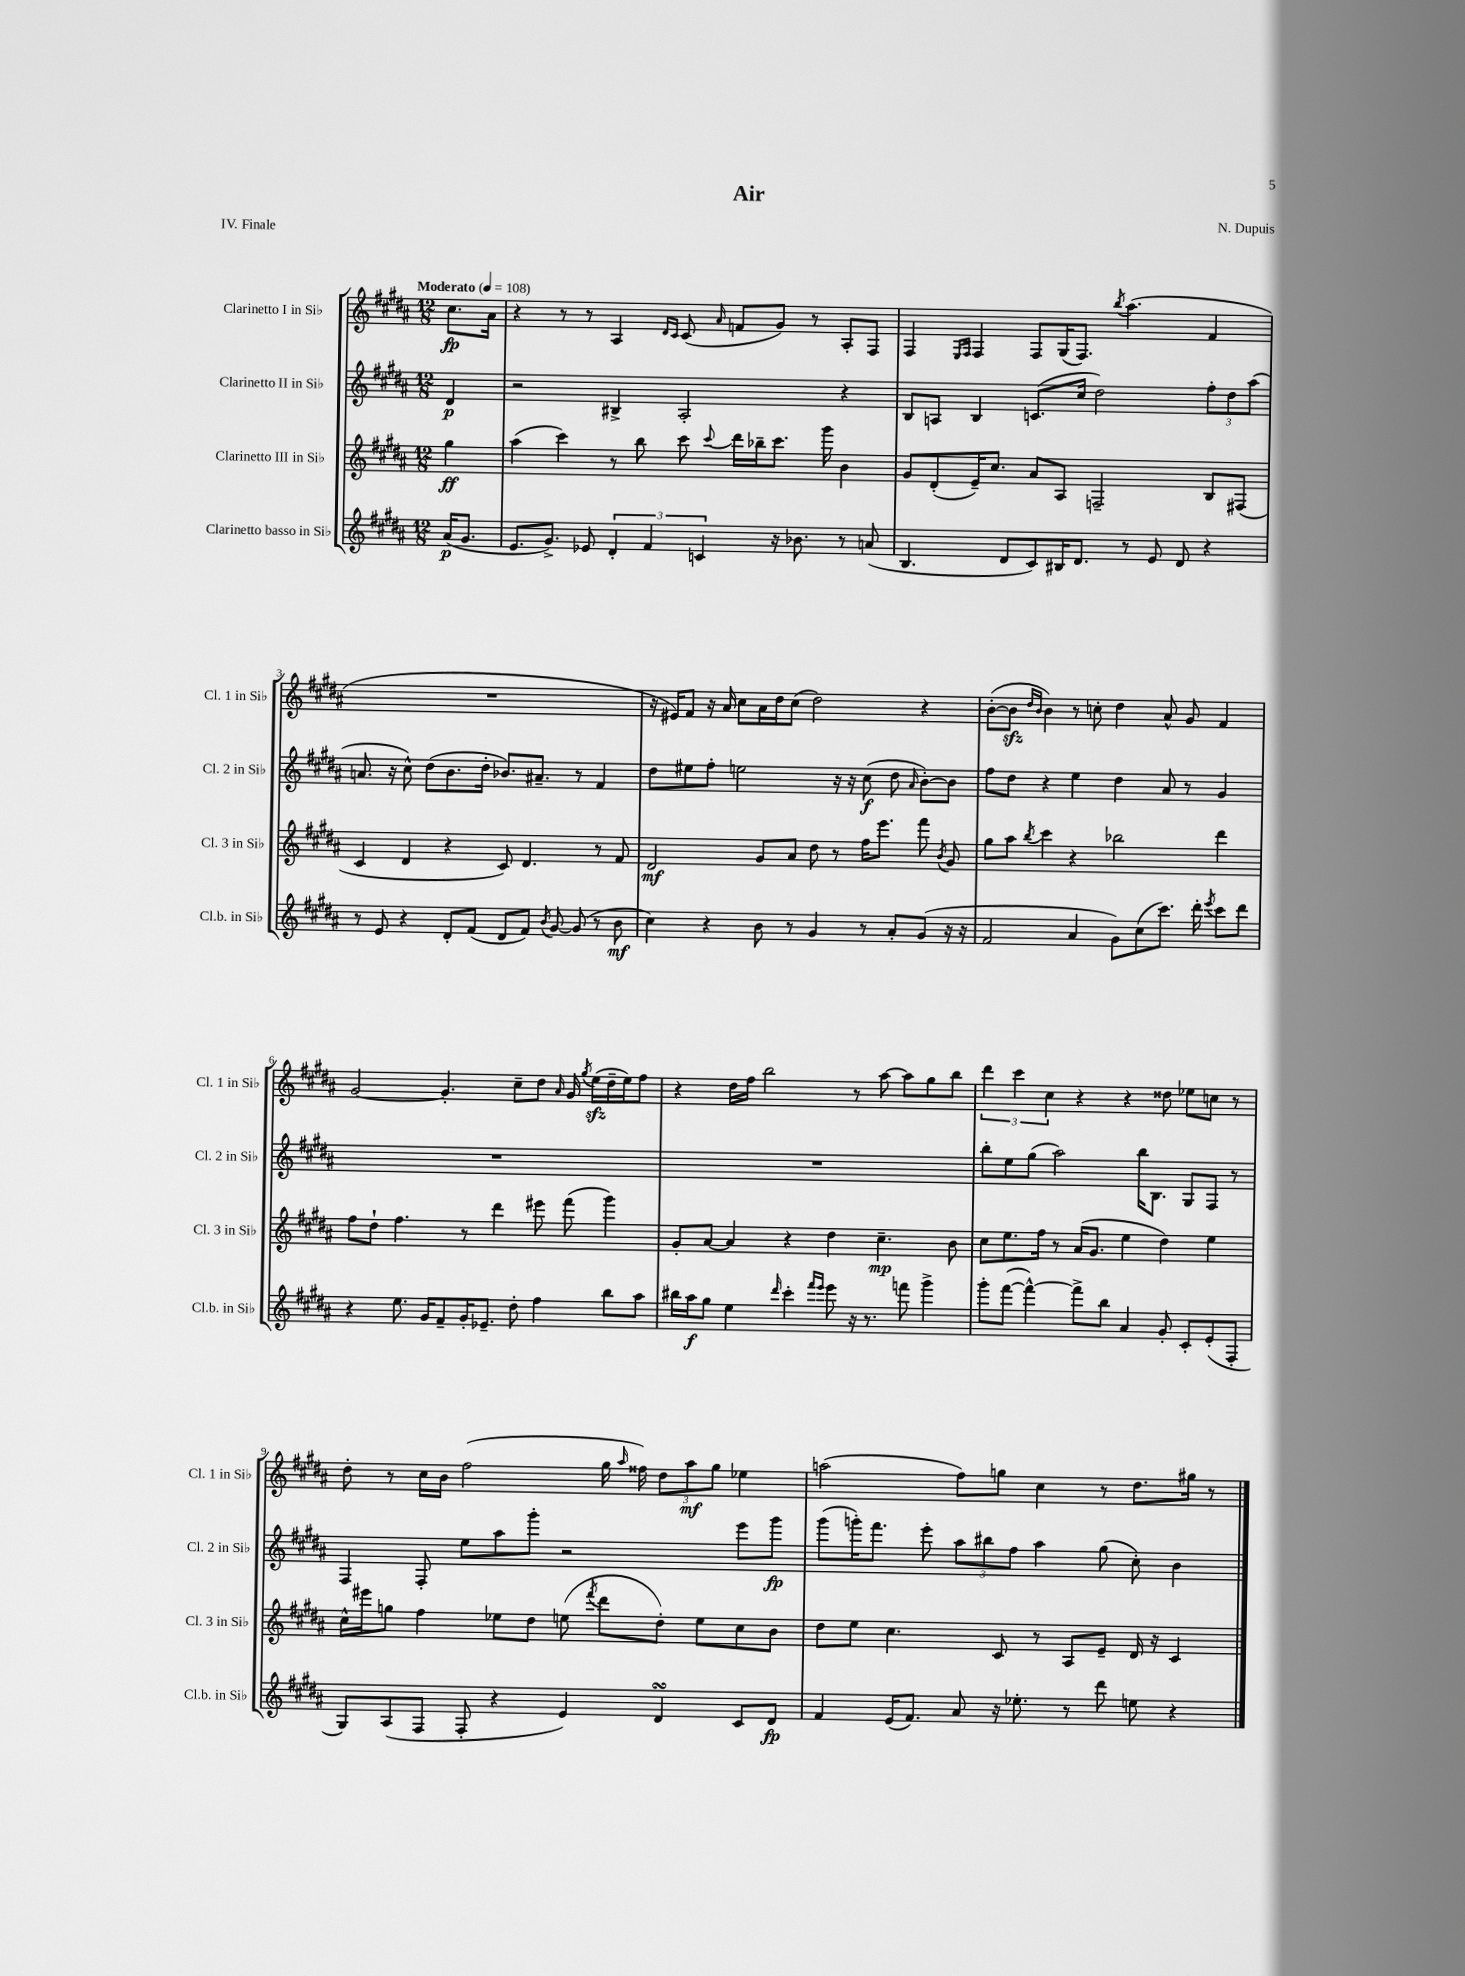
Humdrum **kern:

**kern	**dynam	**kern	**dynam	**kern	**dynam	**kern	**dynam
*part4	*part4	*part3	*part3	*part2	*part2	*part1	*part1
*staff4	*staff4	*staff3	*staff3	*staff2	*staff2	*staff1	*staff1
*I"Clarinetto basso in Si♭	*	*I"Clarinetto III in Si♭	*	*I"Clarinetto II in Si♭	*	*I"Clarinetto I in Si♭	*
*I'Cl.b. in Si♭	*	*I'Cl. 3 in Si♭	*	*I'Cl. 2 in Si♭	*	*I'Cl. 1 in Si♭	*
*clefG2	*	*clefG2	*	*clefG2	*	*clefG2	*
*k[f#c#g#d#a#]	*	*k[f#c#g#d#a#]	*	*k[f#c#g#d#a#]	*	*k[f#c#g#d#a#]	*
*M12/8	*	*M12/8	*	*M12/8	*	*M12/8	*
*MM108	*	*MM108	*	*MM108	*	*MM108	*
=	=	=	=	=	=	=	=
!	!	!	!	!	!	!LO:TX:a:B:t=Moderato	!
(16a#/KL	p	4gg#\	ff	4d#/	p	8.cc#\L	fp
8.g#/J	.	.	.	.	.	.	.
.	.	.	.	.	.	16a#\Jk	.
=1	=1	=1	=1	=1	=1	=1	=1
8.e/L	.	(4aa#\	.	2r	.	4r	.
8.g#^/J)	.	.	.	.	.	.	.
.	.	4ccc#\)	.	.	.	8r	.
8e-X/	.	.	.	.	.	8r	.
6d#'/	.	8r	.	4B#X^/	.	4A#/	.
.	.	8bb\	.	.	.	.	.
6f#/	.	.	.	.	.	.	.
.	.	.	.	.	.	16qqd#/LL	.
.	.	.	.	.	.	16qqc#/JJ	.
.	.	8ccc#\	.	2A#'/	.	(8c#/	.
6cn/	.	.	.	.	.	.	.
.	.	8qqccc#/	.	.	.	16qqa#/	.
.	.	16ddd#\LL	.	.	.	8fn/L	.
.	.	16bb-X~\J	.	.	.	.	.
16r	.	8.ccc#\J	.	.	.	8g#/J)	.
8.b-X\	.	.	.	.	.	.	.
.	.	.	.	.	.	8r	.
.	.	16ggg#\	.	.	.	.	.
8r	.	4b\	.	4r	.	8A#'/L	.
(8an/	.	.	.	.	.	8F#/J	.
=2	=2	=2	=2	=2	=2	=2	=2
4.B/	.	8g#/L	.	8B/L	.	4F#/	.
.	.	(8d#'/	.	8An/J	.	.	.
.	.	.	.	.	.	16qqE/LL	.
.	.	.	.	.	.	16qqF#/JJ	.
.	.	16e~/K)	.	4B/	.	4F#/	.
.	.	8.cc#/J	.	.	.	.	.
8d#/L	.	.	.	.	.	.	.
8c#/)	.	8a#/L	.	(8.cn/L	.	8F#/L	.
16B#X/K	.	8A#/J	.	.	.	(16G#/K	.
8.d#/J	.	.	.	16cc#/Jk	.	8.F#/J)	.
.	.	2Fn~/	.	2dd#\)	.	.	.
.	.	.	.	.	.	8qbb/	.
8r	.	.	.	.	.	(4.aa#\	.
8e/	.	.	.	.	.	.	.
8d#/	.	.	.	.	.	.	.
4r	.	8B/L	.	12ff#'\L	.	4f#/	.
.	.	.	.	12dd#\	.	.	.
.	.	(8F#X/J	.	.	.	.	.
.	.	.	.	(12aa#\J	.	.	.
!!LO:LB:g=z
=3	=3	=3	=3	=3	=3	=3	=3
8r	.	4c#/	.	8.an/	.	1.r	.
8e/	.	.	.	.	.	.	.
.	.	.	.	16r	.	.	.
4r	.	4d#/	.	8cc#^^\)	.	.	.
.	.	.	.	(8dd#\L	.	.	.
8d#'/L	.	4r	.	8.b\	.	.	.
(8f#/J	.	.	.	.	.	.	.
.	.	.	.	16dd#'\Jk	.	.	.
8d#/L	.	8c#/)	.	8.b-X/L)	.	.	.
8f#/J)	.	4.d#/	.	.	.	.	.
.	.	.	.	8.a#X~/J	.	.	.
8qb/	.	.	.	.	.	.	.
[8g#/	.	.	.	.	.	.	.
(8g#/]	.	.	.	8r	.	.	.
8r	.	8r	.	4f#/	.	.	.
8b\	mf	8f#/	.	.	.	.	.
=4	=4	=4	=4	=4	=4	=4	=4
4cc#\)	.	2d#/	mf	8dd#\L	.	16r	.
.	.	.	.	.	.	16e#X/KL)	.
.	.	.	.	8ee#X\	.	8f#/J	.
4r	.	.	.	8ff#'\J	.	16r	.
.	.	.	.	.	.	16a#/	.
.	.	.	.	2een\	.	8cc#\L	.
8b\	.	8g#/L	.	.	.	16a#\L	.
.	.	.	.	.	.	16dd#\J	.
8r	.	8a#/J	.	.	.	(8cc#\J	.
4g#/	.	8dd#\	.	.	.	2dd#\)	.
.	.	8r	.	16r	.	.	.
.	.	.	.	16r	.	.	.
8r	.	16ff#\KL	.	(8cc#\	f	.	.
.	.	8.eee\J	.	.	.	.	.
8a#'/L	.	.	.	8dd#\	.	.	.
.	.	.	.	16qqa#/	.	.	.
(8g#/J	.	8fff#\	.	[8b'\L)	.	4r	.
.	.	8qb/	.	.	.	.	.
16r	.	8g#/	.	8b\J]	.	.	.
16r	.	.	.	.	.	.	.
=5	=5	=5	=5	=5	=5	=5	=5
2f#/	.	8gg#\L	.	8ff#\L	.	([8b'\L	.
.	.	8aa#\J	.	8dd#\J	.	8bzz\J]	.
.	.	.	.	.	.	16qqdd#/LL	.
.	.	8qbb/	.	.	.	16qqb/JJ	.
.	.	4ccc#\	.	4r	.	4b\)	.
4a#/	.	4r	.	4ee\	.	8r	.
.	.	.	.	.	.	8ccn'\	.
8g#\L)	.	2bb-X\	.	4dd#\	.	4dd#\	.
(8cc#\	.	.	.	.	.	.	.
8.ccc#\J)	.	.	.	8a#/	.	8a#^^/	.
.	.	.	.	8r	.	8g#/	.
16ddd#'\	.	.	.	.	.	.	.
8qeee/	.	.	.	.	.	.	.
8ccc#\L	.	4ddd#\	.	4g#/	.	4f#/	.
8ddd#\J	.	.	.	.	.	.	.
!!LO:LB:g=z
=6	=6	=6	=6	=6	=6	=6	=6
4r	.	8ff#\L	.	1.r	.	[2g#/	.
.	.	8dd#`\J	.	.	.	.	.
8.ee\	.	4.ff#\	.	.	.	.	.
16g#/KL	.	.	.	.	.	.	.
8f#~/	.	.	.	.	.	4.g#'/]	.
16g#'/K	.	8r	.	.	.	.	.
8.e-X~/J	.	.	.	.	.	.	.
.	.	4ddd#\	.	.	.	.	.
8dd#'\	.	.	.	.	.	8cc#~\L	.
4ff#\	.	8eee#X\	.	.	.	8dd#\J	.
.	.	.	.	.	.	16qqa#/	.
.	.	(8fff#\	.	.	.	16g#/	.
.	.	.	.	.	.	8qgg#/	.
.	.	.	.	.	.	(16eezz\LL	.
8bb\L	.	4ggg#\)	.	.	.	16dd#~\	.
.	.	.	.	.	.	16ee\J)	.
8aa#\J	.	.	.	.	.	8ff#\J	.
=7	=7	=7	=7	=7	=7	=7	=7
16bb#X\LL	.	8g#'/L	.	1.r	.	4r	.
16aa#\J	f	.	.	.	.	.	.
8gg#\J	.	[8a#/J	.	.	.	.	.
4ee\	.	4a#/]	.	.	.	16dd#\LL	.
.	.	.	.	.	.	16ff#\JJ	.
.	.	.	.	.	.	2bb\	.
16qqddd#/	.	.	.	.	.	.	.
4ccc#'\	.	4r	.	.	.	.	.
16qqfff#/LL	.	.	.	.	.	.	.
16qqeee/JJ	.	.	.	.	.	.	.
8eee\	.	4dd#\	.	.	.	.	.
16r	.	.	.	.	.	8r	.
8.r	.	.	.	.	.	.	.
.	.	4.cc#~\	mp	.	.	[8aa#\	.
8fffn\	.	.	.	.	.	8aa#\L]	.
4ggg#^\	.	.	.	.	.	8gg#\	.
.	.	8b\	.	.	.	8bb\J	.
=8	=8	=8	=8	=8	=8	=8	=8
8ggg#'\L	.	8cc#\L	.	8bb'\L	.	6ddd#\	.
([8fff#\J	.	8.ee\	.	8ee\	.	.	.
.	.	.	.	.	.	6ccc#\	.
4fff#^^\_)	.	.	.	(8gg#\J	.	.	.
.	.	16ff#\Jk	.	.	.	.	.
.	.	.	.	.	.	6cc#\	.
.	.	8r	.	2aa#\)	.	.	.
8fff#^\L]	.	(16a#/KL	.	.	.	4r	.
.	.	8.g#/J	.	.	.	.	.
8bb\J	.	.	.	.	.	.	.
4a#/	.	4ee\	.	.	.	4r	.
.	.	.	.	16bb\KL	.	.	.
.	.	.	.	8.B\J	.	.	.
8g#'/	.	4dd#\)	.	.	.	8dd##X\	.
8c#'/L	.	.	.	8G#/L	.	8ee-X\L	.
(8e'/	.	4ee\	.	8F#/J	.	8ccn\J	.
8F#'/J	.	.	.	8r	.	8r	.
!!LO:LB:g=z
=9	=9	=9	=9	=9	=9	=9	=9
8G#/L)	.	16cc#^^\LL	.	4F#/	.	8dd#'\	.
.	.	16eee#X\J	.	.	.	.	.
(8A#/	.	8ggn\J	.	.	.	8r	.
8F#/J	.	4ff#\	.	8F#'/	.	16cc#\LL	.
.	.	.	.	.	.	16b\JJ	.
8F#'/	.	.	.	8ee\L	.	(2ff#\	.
4r	.	8ee-X\L	.	8aa#\	.	.	.
.	.	8dd#\J	.	8ggg#'\J	.	.	.
4e/)	.	(8een\	.	2r	.	.	.
.	.	8qfff#/	.	.	.	.	.
.	.	8ddd#\L	.	.	.	16gg#\	.
.	.	.	.	.	.	16qqaa#/	.
.	.	.	.	.	.	16ff##X\)	.
4d#sSsS/	.	8dd#'\J)	.	.	.	12dd#\L	.
.	.	.	.	.	.	12aa#\	mf
.	.	8ee\L	.	.	.	.	.
.	.	.	.	.	.	12gg#\J	.
8c#/L	.	8cc#\	.	8eee\L	.	4ee-X\	.
8d#/J	fp	8b\J	.	8ggg#\J	fp	.	.
=10	=10	=10	=10	=10	=10	=10	=10
4f#/	.	8dd#\L	.	(8ggg#\L	.	(2aan\	.
.	.	8ee\J	.	16gggn'\K)	.	.	.
.	.	.	.	8.fff#\J	.	.	.
(16e/KL	.	4.cc#\	.	.	.	.	.
8.f#/J)	.	.	.	.	.	.	.
.	.	.	.	8eee'\	.	.	.
8a#/	.	.	.	12aa#\L	.	8ff#\L)	.
.	.	.	.	12bb#X\	.	.	.
16r	.	8c#/	.	.	.	8ggn\J	.
.	.	.	.	12ff#\J	.	.	.
8.ee-X'\	.	.	.	.	.	.	.
.	.	8r	.	4aa#\	.	4cc#\	.
8r	.	8A#/L	.	.	.	.	.
8ddd#\	.	8e~/J	.	(8gg#\	.	8r	.
8een\	.	16d#/	.	8cc#'\)	.	8.dd#\L	.
.	.	16r	.	.	.	.	.
4r	.	4c#/	.	4b\	.	.	.
.	.	.	.	.	.	16gg#X\Jk	.
.	.	.	.	.	.	8r	.
==	==	==	==	==	==	==	==
*-	*-	*-	*-	*-	*-	*-	*-
